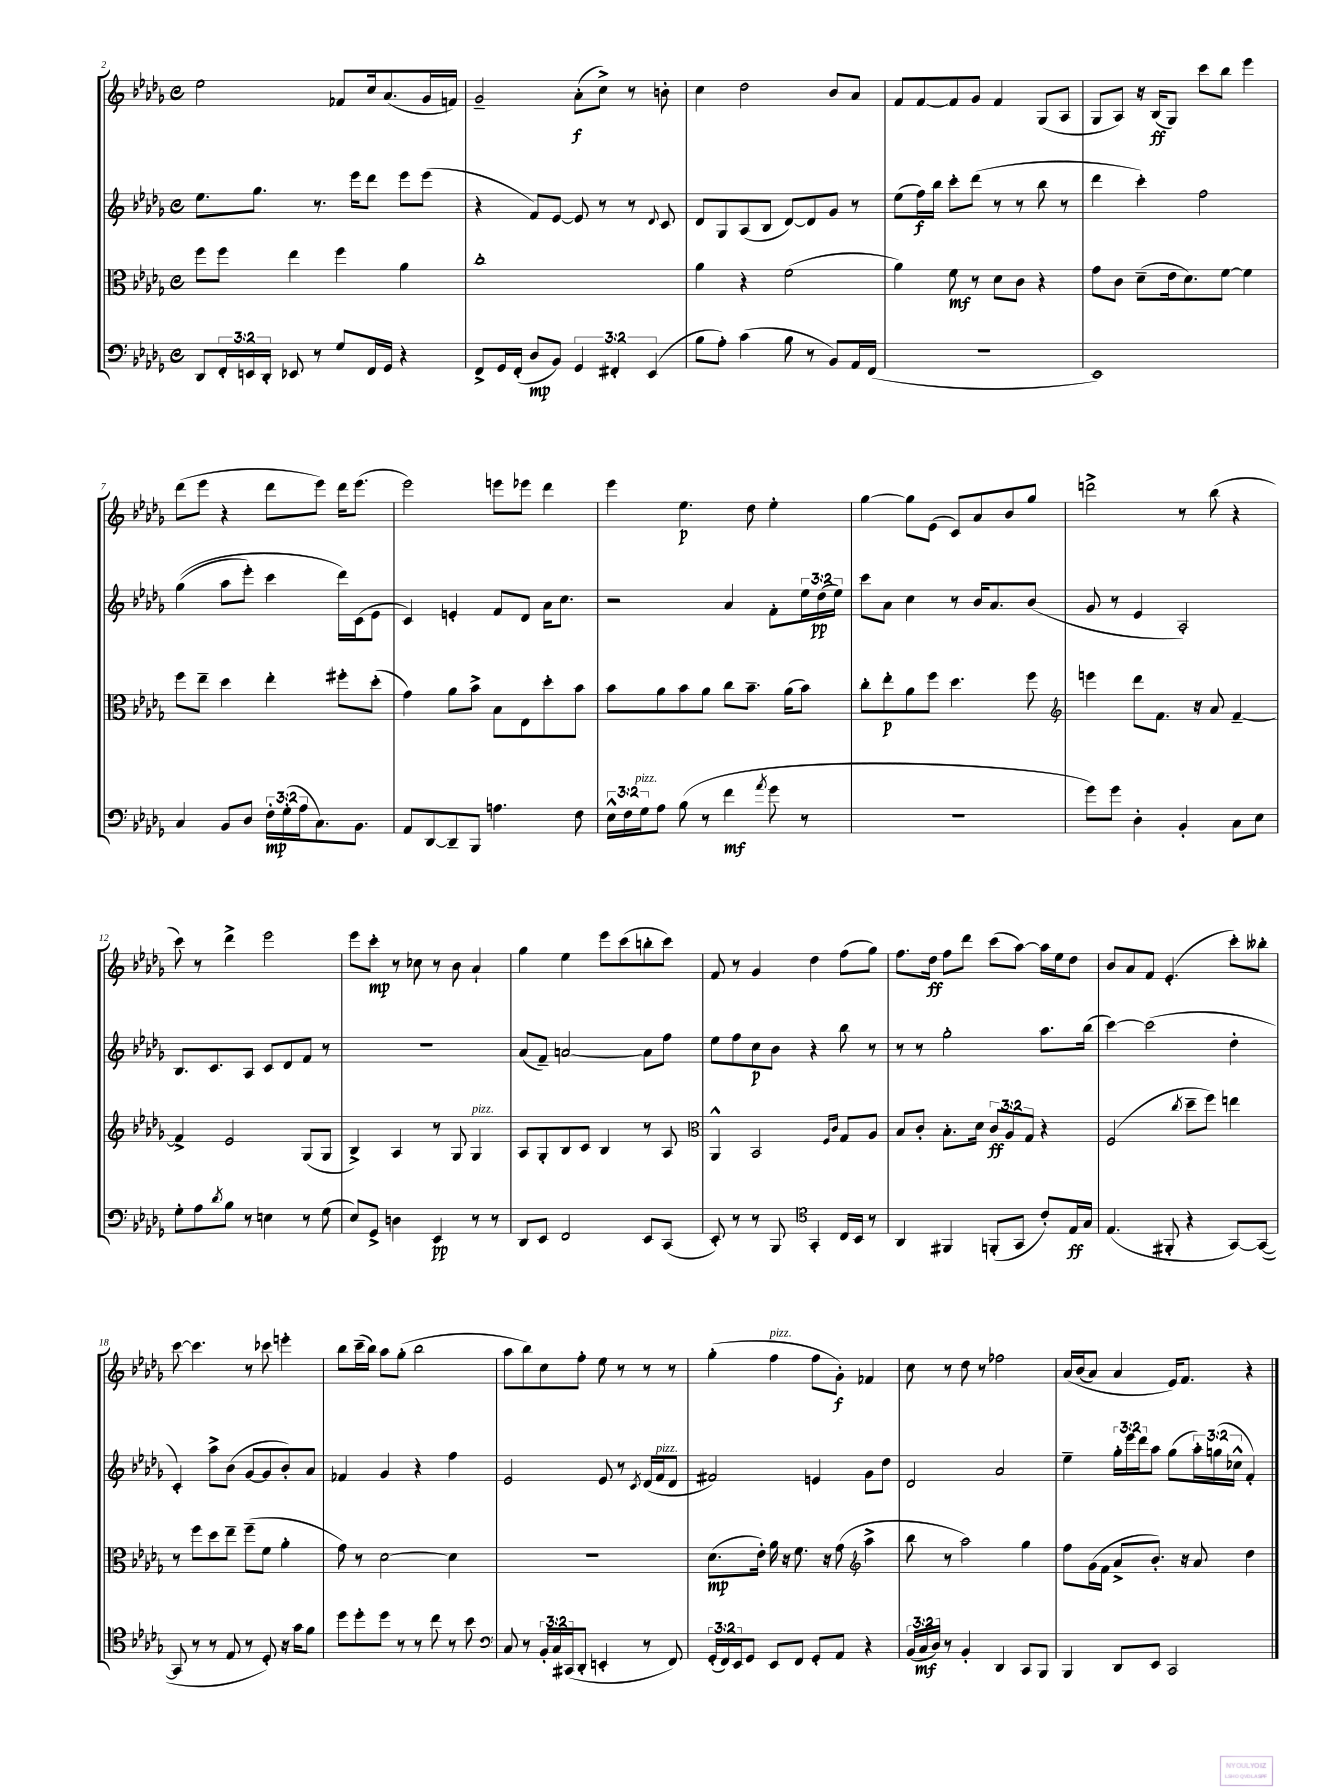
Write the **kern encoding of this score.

**kern	**dynam	**kern	**dynam	**kern	**dynam	**kern	**dynam
*part4	*part4	*part3	*part3	*part2	*part2	*part1	*part1
*staff4	*staff4	*staff3	*staff3	*staff2	*staff2	*staff1	*staff1
*clefF4	*	*clefC3	*	*clefG2	*	*clefG2	*
*k[b-e-a-d-g-]	*	*k[b-e-a-d-g-]	*	*k[b-e-a-d-g-]	*	*k[b-e-a-d-g-]	*
*M4/4	*	*M4/4	*	*M4/4	*	*M4/4	*
*met(c)	*	*met(c)	*	*met(c)	*	*met(c)	*
=2	=2	=2	=2	=2	=2	=2	=2
8DD-/L	.	8ff\L	.	8.ee-\L	.	2ee-\	.
24FF'/L	.	8ff\J	.	.	.	.	.
24EEn/	.	.	.	.	.	.	.
.	.	.	.	8.gg-\J	.	.	.
24DD-'/JJ	.	.	.	.	.	.	.
8EE-X/	.	4ee-\	.	.	.	.	.
8r	.	.	.	8.r	.	.	.
8G-/L	.	4ff\	.	.	.	8f-X/L	.
.	.	.	.	16eee-\KL	.	.	.
16FF/L	.	.	.	8ddd-\J	.	16cc/k	.
16GG-/JJ	.	.	.	.	.	(8.a-/	.
4r	.	4a-\	.	8eee-\L	.	.	.
.	.	.	.	(8eee-\J	.	16g-/L	.
.	.	.	.	.	.	16fn/JJ)	.
=3	=3	=3	=3	=3	=3	=3	=3
8FF^/L	.	1cc'	.	4r	.	2g-~/	.
16GG-/L	.	.	.	.	.	.	.
(16FF'/JJ	.	.	.	.	.	.	.
8D-/L	mp	.	.	8f/L)	.	.	.
8BB-/J)	.	.	.	[8e-/J	.	.	.
6GG-/	.	.	.	8e-/]	.	(8a-'\L	f
.	.	.	.	8r	.	8cc^\J)	.
6FF#X'/	.	.	.	.	.	.	.
.	.	.	.	8r	.	8r	.
(6EE-/	.	.	.	.	.	.	.
.	.	.	.	8qqd-/	.	.	.
.	.	.	.	8c/	.	8bn'\	.
=4	=4	=4	=4	=4	=4	=4	=4
8B-\L	.	4a-\	.	8d-/L	.	4cc\	.
8A-'\J)	.	.	.	8G-/	.	.	.
(4c\	.	4r	.	(8A-/	.	2dd-\	.
.	.	.	.	8B-/J	.	.	.
8B-\	.	(2f\	.	[8d-/L)	.	.	.
8r	.	.	.	8d-/]	.	.	.
8BB-/L)	.	.	.	8g-/J	.	8b-/L	.
16AA-/L	.	.	.	8r	.	8a-/J	.
(16FF/JJ	.	.	.	.	.	.	.
=5	=5	=5	=5	=5	=5	=5	=5
1r	.	4a-\)	.	(8ee-\L	.	8f/L	.
.	.	.	.	16ff\L)	f	[8f/	.
.	.	.	.	16bb-\JJ	.	.	.
.	.	8f\	mf	8ccc'\L	.	8f/]	.
.	.	8r	.	(8ddd-\J	.	8g-/J	.
.	.	8d-\L	.	8r	.	4f/	.
.	.	8c\J	.	8r	.	.	.
.	.	4r	.	8bb-\	.	(8G-/L	.
.	.	.	.	8r	.	8A-/J	.
=6	=6	=6	=6	=6	=6	=6	=6
1EE-)	.	8g-\L	.	4ddd-\	.	8G-/L	.
.	.	8c\J	.	.	.	8A-/J)	.
.	.	(8d-~\L	.	4ccc'\)	.	16r	.
.	.	.	.	.	.	(16B-/KL	ff
.	.	16e-\k	.	.	.	8G-/J)	.
.	.	8.d-\)	.	.	.	.	.
.	.	.	.	2ff\	.	8ccc\L	.
.	.	[8f\J	.	.	.	8bb-\J	.
.	.	4f\]	.	.	.	4eee-\	.
!!LO:LB:g=z
=7	=7	=7	=7	=7	=7	=7	=7
4C/	.	8ff\L	.	((4gg-\	.	(8ddd-\L	.
.	.	8ee-~\J	.	.	.	8eee-\J	.
8BB-/L	.	4dd-\	.	8aa-\L	.	4r	.
8D-/J	.	.	.	8eee-'\J)	.	.	.
24F'\LL	mp	4ee-'\	.	4ccc\	.	8ddd-\L	.
(24G-'\	.	.	.	.	.	.	.
24A-\J	.	.	.	.	.	.	.
8.C\)	.	.	.	.	.	8eee-\J)	.
.	.	8ff#X'\L	.	16ddd-\LL)	.	16ddd-\KL	.
8.BB-\J	.	.	.	(16c\J	.	(8.eee-\J	.
.	.	(8dd-'\J	.	8e-\J	.	.	.
=8	=8	=8	=8	=8	=8	=8	=8
8AA-/L	.	4g-\)	.	4c/)	.	2eee-\)	.
[8DD-/	.	.	.	.	.	.	.
8DD-~/]	.	8a-\L	.	4en'/	.	.	.
8BBB-/J	.	8b-^\J	.	.	.	.	.
4.An\	.	8B-\L	.	8f/L	.	8eeen\L	.
.	.	8E-\	.	8d-/J	.	8eee-X\J	.
.	.	8dd-'\	.	16a-\KL	.	4ddd-\	.
.	.	.	.	8.cc\J	.	.	.
8F\	.	8b-\J	.	.	.	.	.
=9	=9	=9	=9	=9	=9	=9	=9
24E-^^\LL	.	8b-\L	.	2r	.	4eee-\	.
24F\	.	.	.	.	.	.	.
!LO:TX:a:i:t=pizz.	!	!	!	!	!	!	!
24G-\J	.	.	.	.	.	.	.
8A-\J	.	8a-\	.	.	.	.	.
(8B-\	.	8b-\	.	.	.	4.ee-\	p
8r	.	8a-\J	.	.	.	.	.
4f\	mf	8cc\L	.	4a-/	.	.	.
.	.	8.b-~\J	.	.	.	8dd-\	.
8qa-/	.	.	.	.	.	.	.
8g-\	.	.	.	8f'\L	.	4ee-'\	.
.	.	(16a-\KL	.	.	.	.	.
8r	.	8b-\J)	.	24ee-\L	.	.	.
.	.	.	.	(24dd-\	pp	.	.
.	.	.	.	24ee-\JJ)	.	.	.
=10	=10	=10	=10	=10	=10	=10	=10
1r	.	8cc'\L	.	8ccc\L	.	[4gg-\	.
.	.	8ee-'\	p	8a-\J	.	.	.
.	.	8a-\	.	4cc\	.	8gg-\L]	.
.	.	8ff\J	.	.	.	(8e-\J	.
.	.	4.dd-\	.	8r	.	8c/L)	.
.	.	.	.	16b-/KL	.	8a-/	.
.	.	.	.	8.a-/	.	.	.
.	.	.	.	.	.	8b-/	.
.	.	8ff\	.	(8b-/J	.	8gg-/J	.
=11	=11	=11	=11	=11	=11	=11	=11
*	*	*clefG2	*	*	*	*	*
8g-\L)	.	4eeen\	.	8g-/	.	2dddn^\	.
8g-\J	.	.	.	8r	.	.	.
4D-'\	.	8ddd-\L	.	4e-/	.	.	.
.	.	8.f\J	.	.	.	.	.
4BB-'/	.	.	.	2A-'/)	.	8r	.
.	.	16r	.	.	.	.	.
.	.	8a-/	.	.	.	(8bb-\	.
8C\L	.	[4f~/	.	.	.	4r	.
8E-\J	.	.	.	.	.	.	.
!!LO:LB:g=z
=12	=12	=12	=12	=12	=12	=12	=12
8G-'\L	.	4f^/]	.	8.B-/L	.	8ccc\)	.
8A-\	.	.	.	.	.	8r	.
.	.	.	.	8.c/	.	.	.
8qd-/	.	.	.	.	.	.	.
8B-\J	.	2e-/	.	.	.	4ddd-^\	.
8r	.	.	.	8A-/J	.	.	.
4En\	.	.	.	8c/L	.	2eee-\	.
.	.	.	.	8d-/	.	.	.
8r	.	(8G-/L	.	8f/J	.	.	.
(8G-\	.	8G-/J	.	8r	.	.	.
=13	=13	=13	=13	=13	=13	=13	=13
8E-/L)	.	4B-^/)	.	1r	.	8eee-\L	.
8GG-^/J	.	.	.	.	.	8ccc'\J	mp
4Dn\	.	4A-/	.	.	.	8r	.
.	.	.	.	.	.	8cc-X\	.
4EE-/	pp	8r	.	.	.	8r	.
.	.	8G-/	.	.	.	8b-\	.
!	!	!LO:TX:a:i:t=pizz.	!	!	!	!	!
8r	.	4G-/	.	.	.	4a-`/	.
8r	.	.	.	.	.	.	.
=14	=14	=14	=14	=14	=14	=14	=14
8DD-/L	.	8A-/L	.	(8a-/L	.	4gg-\	.
8EE-/J	.	8G-'/	.	8f~/J)	.	.	.
2FF/	.	8B-/	.	[2an/	.	4ee-\	.
.	.	8c/J	.	.	.	.	.
.	.	4B-/	.	.	.	8eee-\L	.
.	.	.	.	.	.	(8ccc\	.
8EE-/L	.	8r	.	8a\L]	.	8bbn'\	.
(8CC/J	.	8A-/	.	8ff\J	.	8ccc\J)	.
=15	=15	=15	=15	=15	=15	=15	=15
*	*	*clefC3	*	*	*	*	*
8EE-'/)	.	4AA-^^/	.	8ee-\L	.	8f/	.
8r	.	.	.	8ff\	.	8r	.
8r	.	2BB-/	.	8cc\	p	4g-/	.
8BBB-/	.	.	.	8b-\J	.	.	.
*clefC4	*	*	*	*	*	*	*
4GG-'/	.	.	.	4r	.	4dd-\	.
.	.	16qqF/LL	.	.	.	.	.
.	.	16qqc/JJ	.	.	.	.	.
16C/LL	.	8G-/L	.	8bb-\	.	(8ff\L	.
16BB-/JJ	.	.	.	.	.	.	.
8r	.	8A-/J	.	8r	.	8gg-\J)	.
=16	=16	=16	=16	=16	=16	=16	=16
4AA-/	.	8B-/L	.	8r	.	8.ff\L	.
.	.	8c'/J	.	8r	.	.	.
.	.	.	.	.	.	16dd-\Jk	ff
4FF#X/	.	8.B-'\L	.	2gg-'\	.	8ff\L	.
.	.	.	.	.	.	8ddd-\J	.
.	.	16d-\Jk	.	.	.	.	.
(8FFn'/L	.	12c/L	ff	.	.	(8ccc\L	.
.	.	12A-/	.	.	.	.	.
8GG-/J	.	.	.	.	.	[8aa-\J)	.
.	.	12G-/J	.	.	.	.	.
8c'/L)	.	4r	.	8.aa-\L	.	16aa-\LL]	.
.	.	.	.	.	.	16ee-\J	.
16E-/L	ff	.	.	.	.	8dd-\J	.
16G-/JJ	.	.	.	(16bb-\Jk	.	.	.
=17	=17	=17	=17	=17	=17	=17	=17
(4.E-/	.	(2F/	.	[4ccc\)	.	8b-/L	.
.	.	.	.	.	.	8a-/	.
.	.	.	.	(2ccc\]	.	8f/J	.
8FF#X'/	.	.	.	.	.	(4.e-'/	.
.	.	8qcc/	.	.	.	.	.
4r	.	8dd-~\L	.	.	.	.	.
.	.	8ff\J)	.	.	.	.	.
[8GG-/L)	.	4een\	.	4dd-'\	.	8ccc'\L)	.
(8GG-/J_	.	.	.	.	.	8bb--X'\J	.
!!LO:LB:g=z
=18	=18	=18	=18	=18	=18	=18	=18
8GG-/]	.	8r	.	4c'/)	.	[8ccc\	.
8r	.	8ff\L	.	.	.	4.ccc\]	.
8r	.	8dd-\	.	8aa-^\L	.	.	.
8E-/	.	8ee-~\J	.	(8b-\J	.	.	.
8r	.	(8ff~\L	.	[8g-/L	.	8r	.
8D-'/)	.	8f\J	.	8g-/]	.	8ccc-X\	.
16r	.	4a-'\	.	8b-'/)	.	4eeen'\	.
16g-\KL	.	.	.	.	.	.	.
8f\J	.	.	.	8a-/J	.	.	.
=19	=19	=19	=19	=19	=19	=19	=19
8dd-\L	.	8g-\)	.	4f-X/	.	8bb-\L	.
8dd-'\	.	8r	.	.	.	(16ccc~\L	.
.	.	.	.	.	.	16bb-\JJ)	.
8dd-\J	.	[2d-\	.	4g-/	.	8aa-\L	.
8r	.	.	.	.	.	(8gg-'\J	.
8r	.	.	.	4r	.	2bb-\	.
8cc\	.	.	.	.	.	.	.
8r	.	4d-\]	.	4ff\	.	.	.
8b-\	.	.	.	.	.	.	.
=20	=20	=20	=20	=20	=20	=20	=20
*clefF4	*	*	*	*	*	*	*
8C/	.	1r	.	2e-/	.	8aa-\L	.
8r	.	.	.	.	.	8bb-\)	.
24BB-'/LL	.	.	.	.	.	8cc\	.
24C/	.	.	.	.	.	.	.
(24CC#X/J	.	.	.	.	.	.	.
8DD-'/J	.	.	.	.	.	8ff'\J	.
4EEn'/	.	.	.	8e-/	.	8ee-\	.
.	.	.	.	8r	.	8r	.
.	.	.	.	8qc/	.	.	.
8r	.	.	.	(16d-/LL	.	8r	.
!	!	!	!	!LO:TX:a:i:t=pizz.	!	!	!
.	.	.	.	16f/J	.	.	.
8FF/)	.	.	.	8d-/J	.	8r	.
=21	=21	=21	=21	=21	=21	=21	=21
(24GG-'/LL	.	(8.d-\L	mp	2f#X/)	.	(4gg-'\	.
24FF/)	.	.	.	.	.	.	.
24EE-/J	.	.	.	.	.	.	.
8GG-/J	.	.	.	.	.	.	.
.	.	16e-'\Jk)	.	.	.	.	.
!	!	!	!	!	!	!LO:TX:a:i:t=pizz.	!
8EE-/L	.	16a-\	.	.	.	4ff\	.
.	.	16r	.	.	.	.	.
8FF/J	.	8.f\	.	.	.	.	.
8GG-'/L	.	.	.	4en/	.	8ff\L	.
.	.	16r	.	.	.	.	.
8AA-/J	.	(8g-\	.	.	.	8g-'\J)	f
*	*	*clefG2	*	*	*	*	*
4r	.	4aa-^\	.	8g-\L	.	4f-X/	.
.	.	.	.	8dd-\J	.	.	.
=22	=22	=22	=22	=22	=22	=22	=22
(24BB-/LL	.	8bb-\	.	2d-/	.	8cc\	.
24C/	mf	.	.	.	.	.	.
24D-/JJ)	.	.	.	.	.	.	.
8r	.	8r	.	.	.	8r	.
4BB-'/	.	2aa-\)	.	.	.	8dd-\	.
.	.	.	.	.	.	8r	.
4DD-/	.	.	.	2a-/	.	2ff-X\	.
8CC/L	.	4gg-\	.	.	.	.	.
8BBB-/J	.	.	.	.	.	.	.
=23	=23	=23	=23	=23	=23	=23	=23
4BBB-/	.	8ff\L	.	4ee-~\	.	(16a-/LL	.
.	.	.	.	.	.	(16b-/J	.
.	.	(16g-\L	.	.	.	8a-/J)	.
.	.	16f\JJ	.	.	.	.	.
8DD-/L	.	8a-^/L	.	24gg-'\LL	.	4a-/	.
.	.	.	.	24eee-\	.	.	.
.	.	.	.	24ddd-\J	.	.	.
8EE-/J	.	8.b-'/J)	.	8aa-\J	.	.	.
2CC/	.	.	.	(8gg-\L	.	16e-/KL)	.
.	.	16r	.	.	.	8.f/J	.
.	.	8a-/	.	24aa-'\L)	.	.	.
.	.	.	.	(24ggn\	.	.	.
.	.	.	.	24cc-X^^\JJ	.	.	.
.	.	4dd-\	.	4f'/)	.	4r	.
==	==	==	==	==	==	==	==
*-	*-	*-	*-	*-	*-	*-	*-
